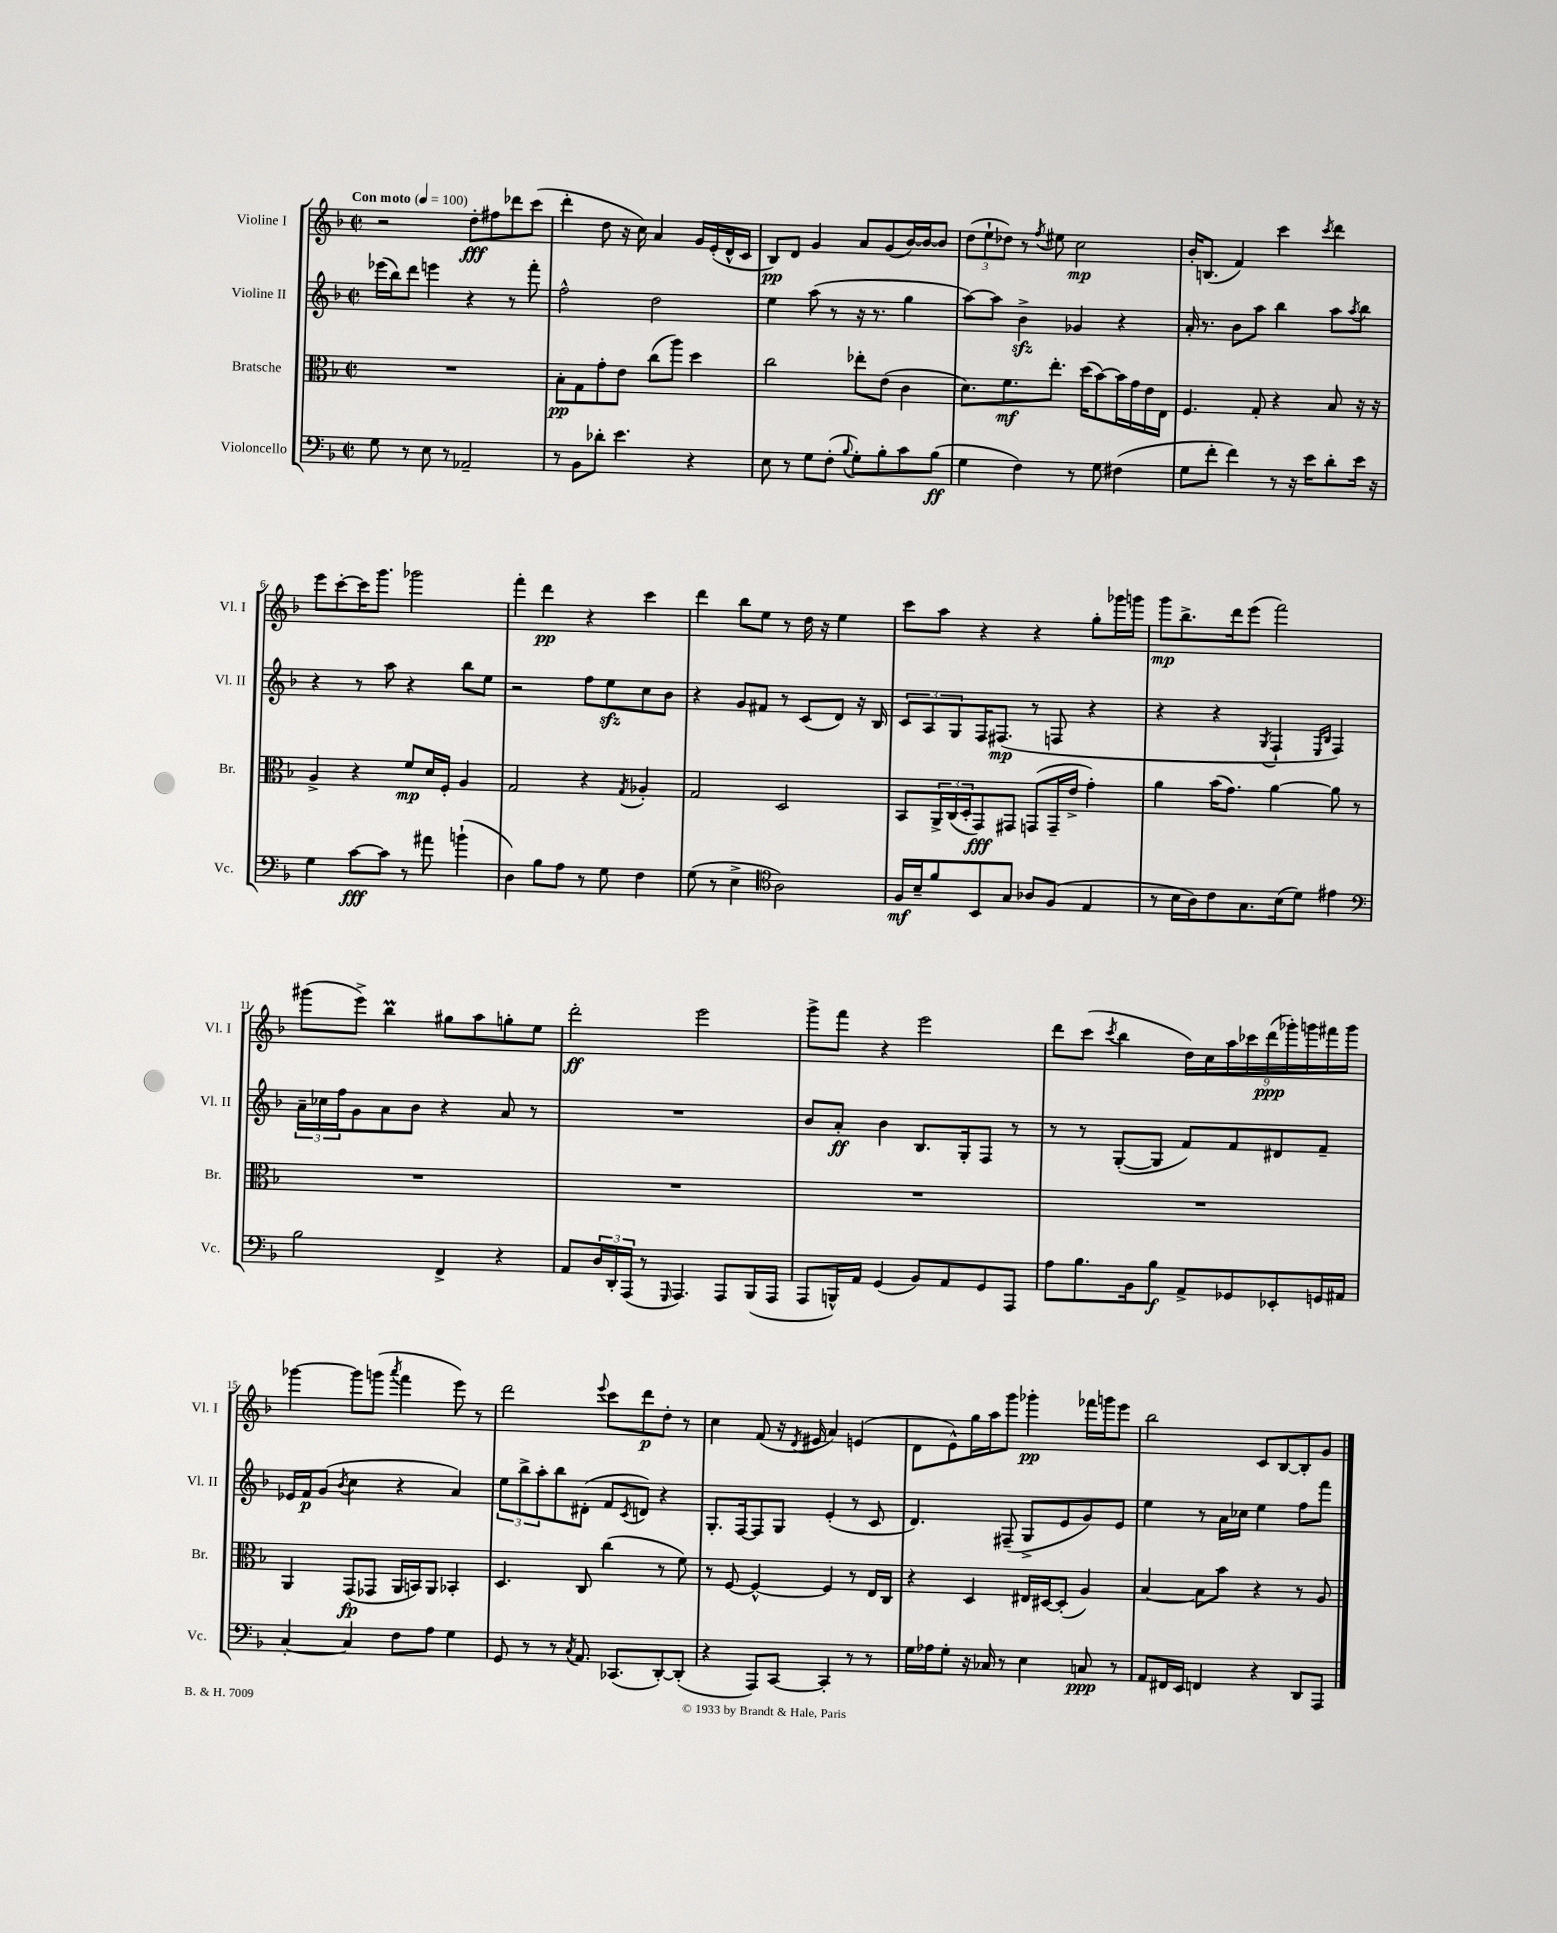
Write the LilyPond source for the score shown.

<<
\new StaffGroup <<
\new Staff = "s0" \with { instrumentName = "Violine I" shortInstrumentName = "Vl. I" } {
    \clef treble \key f \major \defaultTimeSignature \time 2/2 \tempo "Con moto" 4 = 100
    r2 d''8-.\fff fis''8 des'''8 c'''8( |
    d'''4-. d''8 r16 c''16) a'4 g'16 e'16-.( d'16-^ c'16 |
    bes8\pp) d'8 g'4 a'8 g'8( bes'16~) bes'16~ bes'8 |
    \tuplet 3/2 { d''8( e''8-! des''8) } r8 \acciaccatura { f''8 } eis''8 c''2\mp |
    bes'16-. b8.( f'4) c'''4 \acciaccatura { c'''8 } d'''4 |
    e'''8 c'''8~-. c'''16 g'''8. ges'''2 |
    f'''4-. d'''4\pp r4 c'''4 |
    d'''4 bes''8 e''8 r8 d''16 r16 e''4 |
    c'''8 a''8 r4 r4 g''8-. ges'''16 g'''16 |
    g'''8\mp bes''8.-> d'''16 e'''8( f'''2) |
    gis'''8( e'''8->) bes''4\prall gis''8 a''8 g''8-. e''8 |
    d'''2-.\ff e'''2 |
    g'''8-> f'''8 r4 e'''2 |
    d'''8 c'''8( \acciaccatura { c'''8 } bes''4 \tuplet 9/8 { d''16) c''16 a''16 ces'''16 d'''16\ppp( ges'''16-.) g'''16 fis'''16 g'''16 } |
    ges'''4~ ges'''8 g'''8( \acciaccatura { a'''8 } f'''4 e'''8) r8 |
    d'''2 \appoggiatura { e'''8 } c'''8 d'''8\p d''8-. r8 |
    c''4 f'8( r16 \acciaccatura { d'8 } eis'16 a'4) e'4( |
    d'8 e'8-^) g''16 a''16 g'''8 ges'''4-.\pp fes'''16 g'''16 e'''8 |
    bes''2 c'8 bes8~ bes8-. g'8 \bar "|." |
}
\new Staff = "s1" \with { instrumentName = "Violine II" shortInstrumentName = "Vl. II" } {
    \clef treble \key f \major \defaultTimeSignature \time 2/2
    ees'''16( bes''16) d'''8 e'''4 r4 r8 f'''8-. |
    f''2-^ d''2 |
    e''4 a''8( r8 r16 r8. g''4 |
    a''8~) a''8 bes'4->\sfz ges'4 r4 |
    a'16-. r8. bes'8 a''8 bes''4 a''8 \acciaccatura { a''8 } bes''8 |
    r4 r8 a''8 r4 bes''8 e''8 |
    r2 f''8 e''8\sfz c''8 bes'8 |
    r4 g'8 fis'8 r8 c'8( d'8) r16 bes16 |
    \tuplet 3/2 { c'8 a8 g8 } f16 fis8.\mp( r8 f8 r4 |
    r4 r4 \acciaccatura { g8 } f4-! \grace { e16 bes16 } f4) |
    \tuplet 3/2 { a'16-- ces''16 f''16 } g'8 a'8 bes'8 r4 a'8 r8 |
    R1 |
    bes'8 a'8-.\ff bes'4 bes8. g16-. f8 r8 |
    r8 r8 g8~-.( g8 f'8) f'8 dis'8 f'8-- |
    ees'16 f'16\p g'8( \acciaccatura { bes'8 } c''4 r4 a'4) |
    \tuplet 3/2 { e''8 bes''8-> a''8-. } bes''8 dis'8-.( f'8 \acciaccatura { c'8 } d'8) r4 |
    g8.-. f16~ f8 g8 e'4-.( r8 c'8 |
    d'4.) fis8--( g8-> e'8 g'8) e'8 |
    e''4 r8 a'16 ces''16 e''4 f''8 f'''8 \bar "|." |
}
\new Staff = "s2" \with { instrumentName = "Bratsche" shortInstrumentName = "Br." } {
    \clef alto \key f \major \defaultTimeSignature \time 2/2
    R1 |
    bes8-.\pp g8 g'8-. e'8 c''8( a''8) d''4 |
    c''2 ees''8-. e'8( c'4 |
    d'8.) f'8.\mf e''8.-. d''16( bes'8~) bes'16 g'16 e'16 e16 |
    f4. g8-. r4 bes8 r16 r16 |
    a4-> r4 f'8\mp d'16 f16-. a4 |
    g2 r4 \acciaccatura { g8 } aes4-. |
    g2 d2 |
    bes,8 \tuplet 3/2 { a,16-> c16( d16-. } g,8\fff) gis,8 g,8( g,16-- e'16-> g'4-.) |
    a'4 bes'16( g'8.) a'4~ a'8 r8 |
    R1 |
    R1 |
    R1 |
    R1 |
    a,4 g,8\fp( ges,8 a,16 b,16) a,8 bes,4-. |
    d4. c8 c''4( r8 f'8) |
    r8 f8~ f4~-^ f4 r8 e16 c16 |
    r4 d4 eis16 dis16~ dis8-.( a4) |
    bes4~ bes8 bes'8 r4 r8 a8 \bar "|." |
}
\new Staff = "s3" \with { instrumentName = "Violoncello" shortInstrumentName = "Vc." } {
    \clef bass \key f \major \defaultTimeSignature \time 2/2
    g8 r8 e8 r8 aes,2-- |
    r8 bes,8 des'8-. e'4. r4 |
    e8 r8 g8 f8-.( \appoggiatura { bes8 } g8-.) bes8-. c'8 bes8\ff( |
    g4 f4) r8 g8 fis4( |
    g8 f'8-. f'4) r8 r16 e'16 d'8-. e'16 r16 |
    g4 c'8~\fff c'8 r8 ais'8 b'4-!( |
    d4) bes8 a8 r8 g8 f4 |
    g8( r8 e4-> \clef tenor a2) |
    f16\mf bes16-- f'8 bes,8 g8 aes8 f8( e4 |
    r8 bes16 a16) c'8 g8. bes16( d'8) eis'4 |
    \clef bass bes2 f,4-> r4 |
    a,8 \tuplet 3/2 { d16 d,16-. a,,16( } r8 \grace { g,,16 } a,,4.) a,,8 bes,,16( a,,16 |
    a,,8 b,,16-^) a,16 g,4( bes,8) a,8 g,8 a,,8 |
    a8 bes8. bes,16 bes8\f a,8-> ges,8 ees,8-. g,16 ais,16 |
    c4~-. c4 f8 a8 g4 |
    g,8 r8 r8 \acciaccatura { c8 } a,8. ces,8.( d,8~-.) d,8-.( |
    r4 a,,8) c,8~ c,4-. r8 r8 |
    g16 aes16 g8-. r16 ces16 r8 e4 c8\ppp r8 |
    a,8 fis,16 e,16 f,4 r4 d,8 a,,8 \bar "|." |
}
>>
>>
